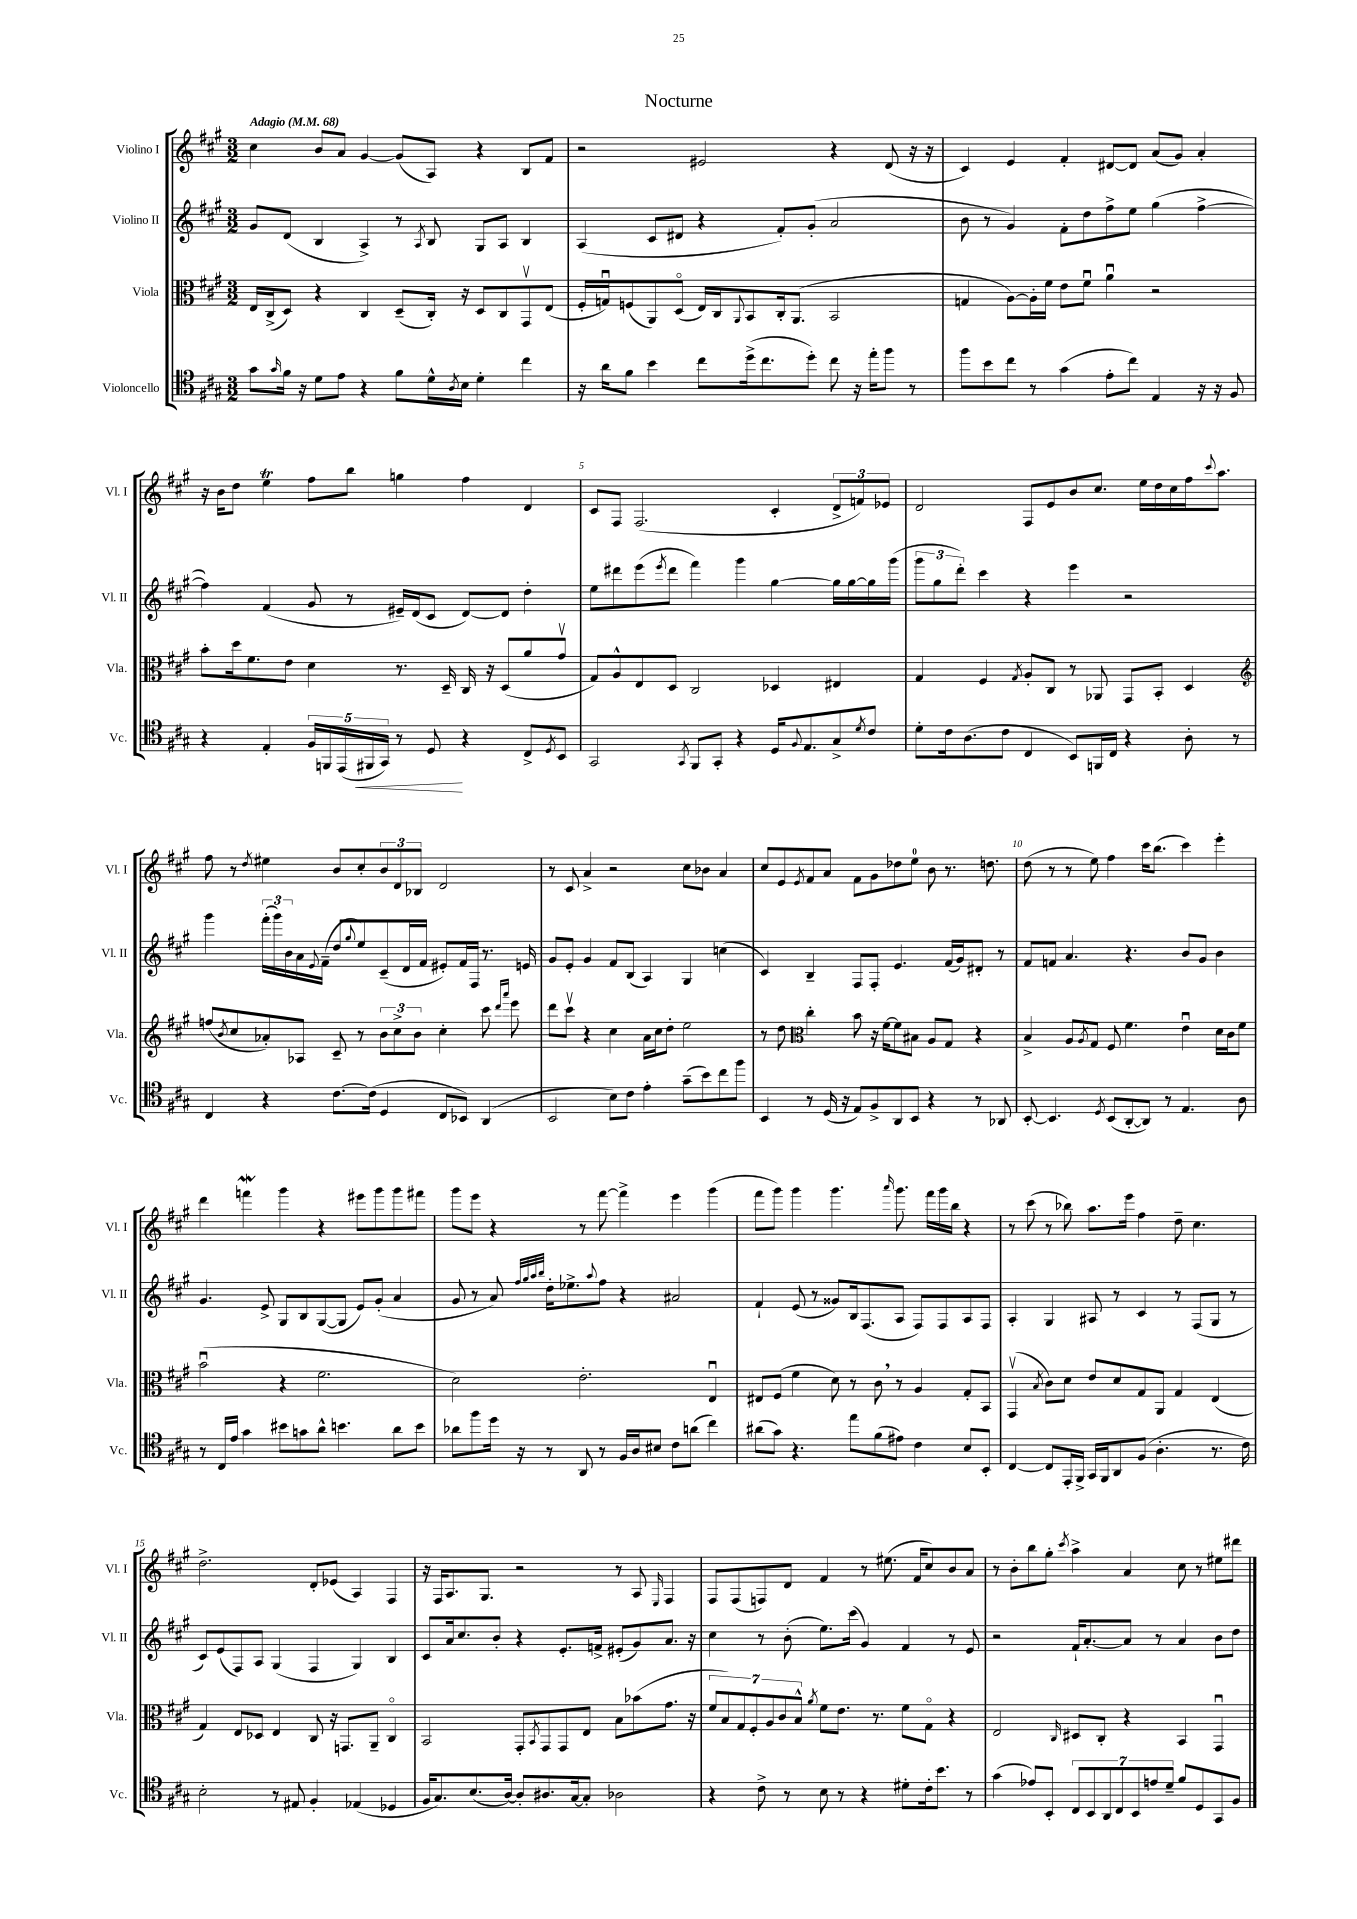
\header { title = "Nocturne" }
<<
\new StaffGroup <<
\new Staff = "s0" \with { instrumentName = "Violino I" shortInstrumentName = "Vl. I" } {
    \clef treble \key a \major \numericTimeSignature \time 3/2 \tempo "Adagio" 4 = 68
    cis''4 b'8 a'8 gis'4~ gis'8( a8) r4 b8 fis'8 |
    r2 eis'2 r4 d'8( r16 r16 |
    cis'4) e'4 fis'4-. dis'8~ dis'8 a'8( gis'8) a'4-. |
    r16 b'16 d''8 e''4\trill fis''8 b''8 g''4 fis''4 d'4 |
    cis'8 fis8 fis2.( cis'4-. \tuplet 3/2 { d'8-> f'8) ees'8 } |
    d'2 fis8 e'8 b'8 cis''8. e''16 d''16 cis''16 fis''16 \appoggiatura { cis'''8 } a''8. |
    fis''8 r8 \acciaccatura { d''8 } eis''4 b'8 cis''8-. \tuplet 3/2 { b'8 d'8 bes8 } d'2 |
    r8 cis'8 a'4-> r2 cis''8 bes'8 a'4 |
    cis''8 e'8 \acciaccatura { e'8 } fis'8 a'8 fis'8 gis'8 des''8 e''8-0 b'8 r8. d''8. |
    d''8( r8 r8 e''8) fis''4 cis'''16 b''8.( cis'''4) e'''4-. |
    d'''4 f'''4\mordent gis'''4 r4 eis'''8 gis'''8 gis'''8 fis'''8 |
    gis'''8 e'''8 r4 r8 fis'''8~ fis'''4-> e'''4 gis'''4( |
    fis'''8 gis'''8) gis'''4 gis'''4. \grace { a'''16 } gis'''8. fis'''16 gis'''16 b''16 r4 |
    r8 cis'''8( r8 bes''8) a''8. e'''16 fis''4 d''8-- cis''4. |
    d''2.-> d'8-. ees'8( a4) fis4 |
    r16 fis16 a8. gis8. r2 r8 a8 \grace { e16 } fis4 |
    fis8 fis8( f8) d'8 fis'4 r8 eis''8.( fis'16 cis''8) b'8 a'8 |
    r8 b'8-. b''8 gis''8-. \acciaccatura { cis'''8 } a''4-> a'4 cis''8 r8 eis''8 dis'''8 \bar "|." |
}
\new Staff = "s1" \with { instrumentName = "Violino II" shortInstrumentName = "Vl. II" } {
    \clef treble \key a \major \numericTimeSignature \time 3/2
    gis'8 d'8( b4 a4->) r8 \acciaccatura { a8 } b8 gis8 a8 b4 |
    a4( cis'8 dis'8 r4 fis'8-.) gis'8-.( a'2 |
    b'8 r8 gis'4) fis'8-. d''8 fis''8-> e''8 gis''4( fis''4~-> |
    fis''4) fis'4( gis'8 r8 eis'16--) d'16( cis'8 d'8~) d'8 d''4-. |
    e''8 dis'''8 e'''8( \acciaccatura { e'''8 } dis'''8 fis'''4) gis'''4 gis''4~ gis''16 gis''16~ gis''16 gis'''16( |
    \tuplet 3/2 { gis'''8 gis''8 d'''8-.) } cis'''4 r4 e'''4 r2 |
    gis'''4 \tuplet 3/2 { fis'''16-.( gis'''16) b'16 } a'16 \appoggiatura { e'8 } fis'16--( d''8 \appoggiatura { gis''8 } e''8) cis'8--( d'16 fis'16 eis'8-.) fis'16 fis16 r8. e'16 |
    gis'8 e'8-. gis'4 fis'8 b8( a4) gis4 c''4( |
    cis'4) b4-- fis8 fis8-. e'4. fis'16( gis'16) dis'8-. r8 |
    fis'8 f'8 a'4. r4. b'8 gis'8 b'4 |
    gis'4. e'8-> gis8 b8 gis8~( gis8 e'8) gis'8-.( a'4 |
    gis'8 r8 a'8) \grace { fis''32 gis''32 a''32 b''32 } d''16-. ees''8.-> \appoggiatura { a''8 } fis''8 r4 ais'2 |
    fis'4-! e'8( r8 gisis'8) b16 fis8.( a8 fis8) fis8 a8 fis8 |
    a4-. gis4 ais8 r8 cis'4 r8 fis8( gis8 r8 |
    cis'8) e'8( fis8) a8 gis4( fis4 gis4) b4 |
    cis'8 a'16 cis''8. b'8-. r4 e'8.-. f'16-> eis'8-.( gis'8) a'8. r16 |
    cis''4 r8 b'8-.( e''8.) cis'''16( gis'4) fis'4 r8 e'8 |
    r2 fis'16-! a'8.~-. a'8 r8 a'4 b'8 d''8 \bar "|." |
}
\new Staff = "s2" \with { instrumentName = "Viola" shortInstrumentName = "Vla." } {
    \clef alto \key a \major \numericTimeSignature \time 3/2
    e16 cis16->( d8) r4 cis4 d8--( cis16-.) r16 d8 cis8 gis,8\upbow e8( |
    fis16-. g16\downbow) f8( a,8) d8\flageolet( e16) cis16 \appoggiatura { a,8 } b,8 cis16-. a,8.( b,2 |
    g4 a8~) a16-. fis'16 e'8 fis'8\downbow a'4\downbow r2 |
    b'8-. d''16 fis'8. e'8 d'4 r8. d16-- cis16 r16 d8( a'8 gis'8\upbow |
    gis8) a8-^ e8 d8 cis2 des4 eis4 |
    gis4 fis4 \acciaccatura { gis8 } a8-. cis8 r8 aes,8 gis,8 b,8-. d4 |
    \clef treble f''8( \acciaccatura { b'8 } cis''8 aes'8-.) aes8 cis'8-- r8 \tuplet 3/2 { b'8 cis''8-> b'8 } cis''4-. cis'''8 \grace { d'''16 a'''16 } e'''8 |
    d'''8 cis'''8\upbow r4 cis''4 a'16 cis''16 d''8-. e''2 |
    r8 d''8 \clef alto cis''4-. b'8 r16 fis'16~ fis'8 bis8 a8 gis8 r4 |
    b4-> a8 \acciaccatura { a8 } gis8 fis8 fis'4. e'4\downbow d'16 cis'16 fis'8 |
    b'2\downbow( r4 fis'2. |
    d'2) e'2.-. e4\downbow |
    eis8 fis8( fis'4 d'8) r8 cis'8 \breathe r8 a4 gis8-. b,8 |
    gis,4\upbow( \acciaccatura { b8 } cis'8) d'8 e'8 d'8 gis8 a,8 gis4 e4( |
    gis4) e8 des8 e4 cis8 r16 g,8. a,8-- cis4\flageolet |
    b,2 gis,8-. \acciaccatura { b,8 } gis,8 gis,8 e8 b8 bes'8( gis'8. r16 |
    \tuplet 7/4 { fis'8 b8) gis8 fis8-. a8 cis'8 b8-^ } \acciaccatura { a'8 } fis'8 e'8. r8. fis'8 gis8\flageolet r4 |
    e2 \grace { cis16 } dis8 cis8-. r4 b,4 gis,4\downbow \bar "|." |
}
\new Staff = "s3" \with { instrumentName = "Violoncello" shortInstrumentName = "Vc." } {
    \clef tenor \key a \major \numericTimeSignature \time 3/2
    gis'8 \grace { gis'16 } fis'16 r16 d'8 e'8 r4 fis'8 d'16-^ \acciaccatura { a8 } b16 d'4-. cis''4 |
    r16 a'16 fis'8 b'4 cis''8 d''16->( cis''8. d''8-.) cis''8 r16 e''16-. fis''8 r8 |
    fis''8 b'8 cis''8 r8 gis'4( e'8-. cis''8) e4 r16 r16 fis8 |
    r4 e4-. \tuplet 5/4 { fis16 f,16 e,16( fis,16\< gis,16) } r8 d8\! r4 cis8-> \acciaccatura { d8 } b,8 |
    gis,2 \acciaccatura { gis,8 } fis,8 gis,8-. r4 d16 \appoggiatura { fis8 } e8. gis8-> \acciaccatura { d'8 } cis'8 |
    d'8-. cis'16 a8.( cis'8 cis4 b,8) f,16 cis16 r4 a8-. r8 |
    cis4 r4 cis'8.~ cis'16( d4 cis8 bes,8) a,4( |
    b,2 b8) cis'8 e'4-. gis'8--( b'8) cis''8 fis''8 |
    b,4 r8 d16( r16 e8) fis8-> a,8 b,8 r4 r8 aes,8 |
    b,8~-. b,4. \acciaccatura { d8 } b,8( a,8~-. a,8) r8 e4. a8 |
    r8 cis16 e'16 gis'4 bis'8 g'8 a'8-^ b'4. a'8 b'8 |
    aes'8 fis''8 d''16 r16 r8 a,8 r8 fis16 a16 bis8 cis'8 a'8( cis''4) |
    ais'8( gis'8) r4. e''8 fis'8( eis'8) cis'4 b8 b,8-. |
    cis4~ cis8 e,16-. fis,16-> gis,16 fis,16 a,8 fis8( a4.-. r8. cis'16) |
    b2-. r8 eis8 fis4-. ees4( des4 |
    fis16 gis8.) b8.( a16~) a8-. ais8. gis16~ gis8-. aes2 |
    r4 cis'8-> r8 b8 r8 r4 dis'8-. cis'16-. b'8. r8 |
    gis'4( ees'8) b,8-. \tuplet 7/4 { cis8 b,8 a,8 cis8 b,8 e'8 d'8-- } fis'8 d8 gis,8 fis8 \bar "|." |
}
>>
>>
\layout { \context { \Score \override BarNumber.break-visibility = ##(#f #t #t) barNumberVisibility = #(every-nth-bar-number-visible 5) } }
